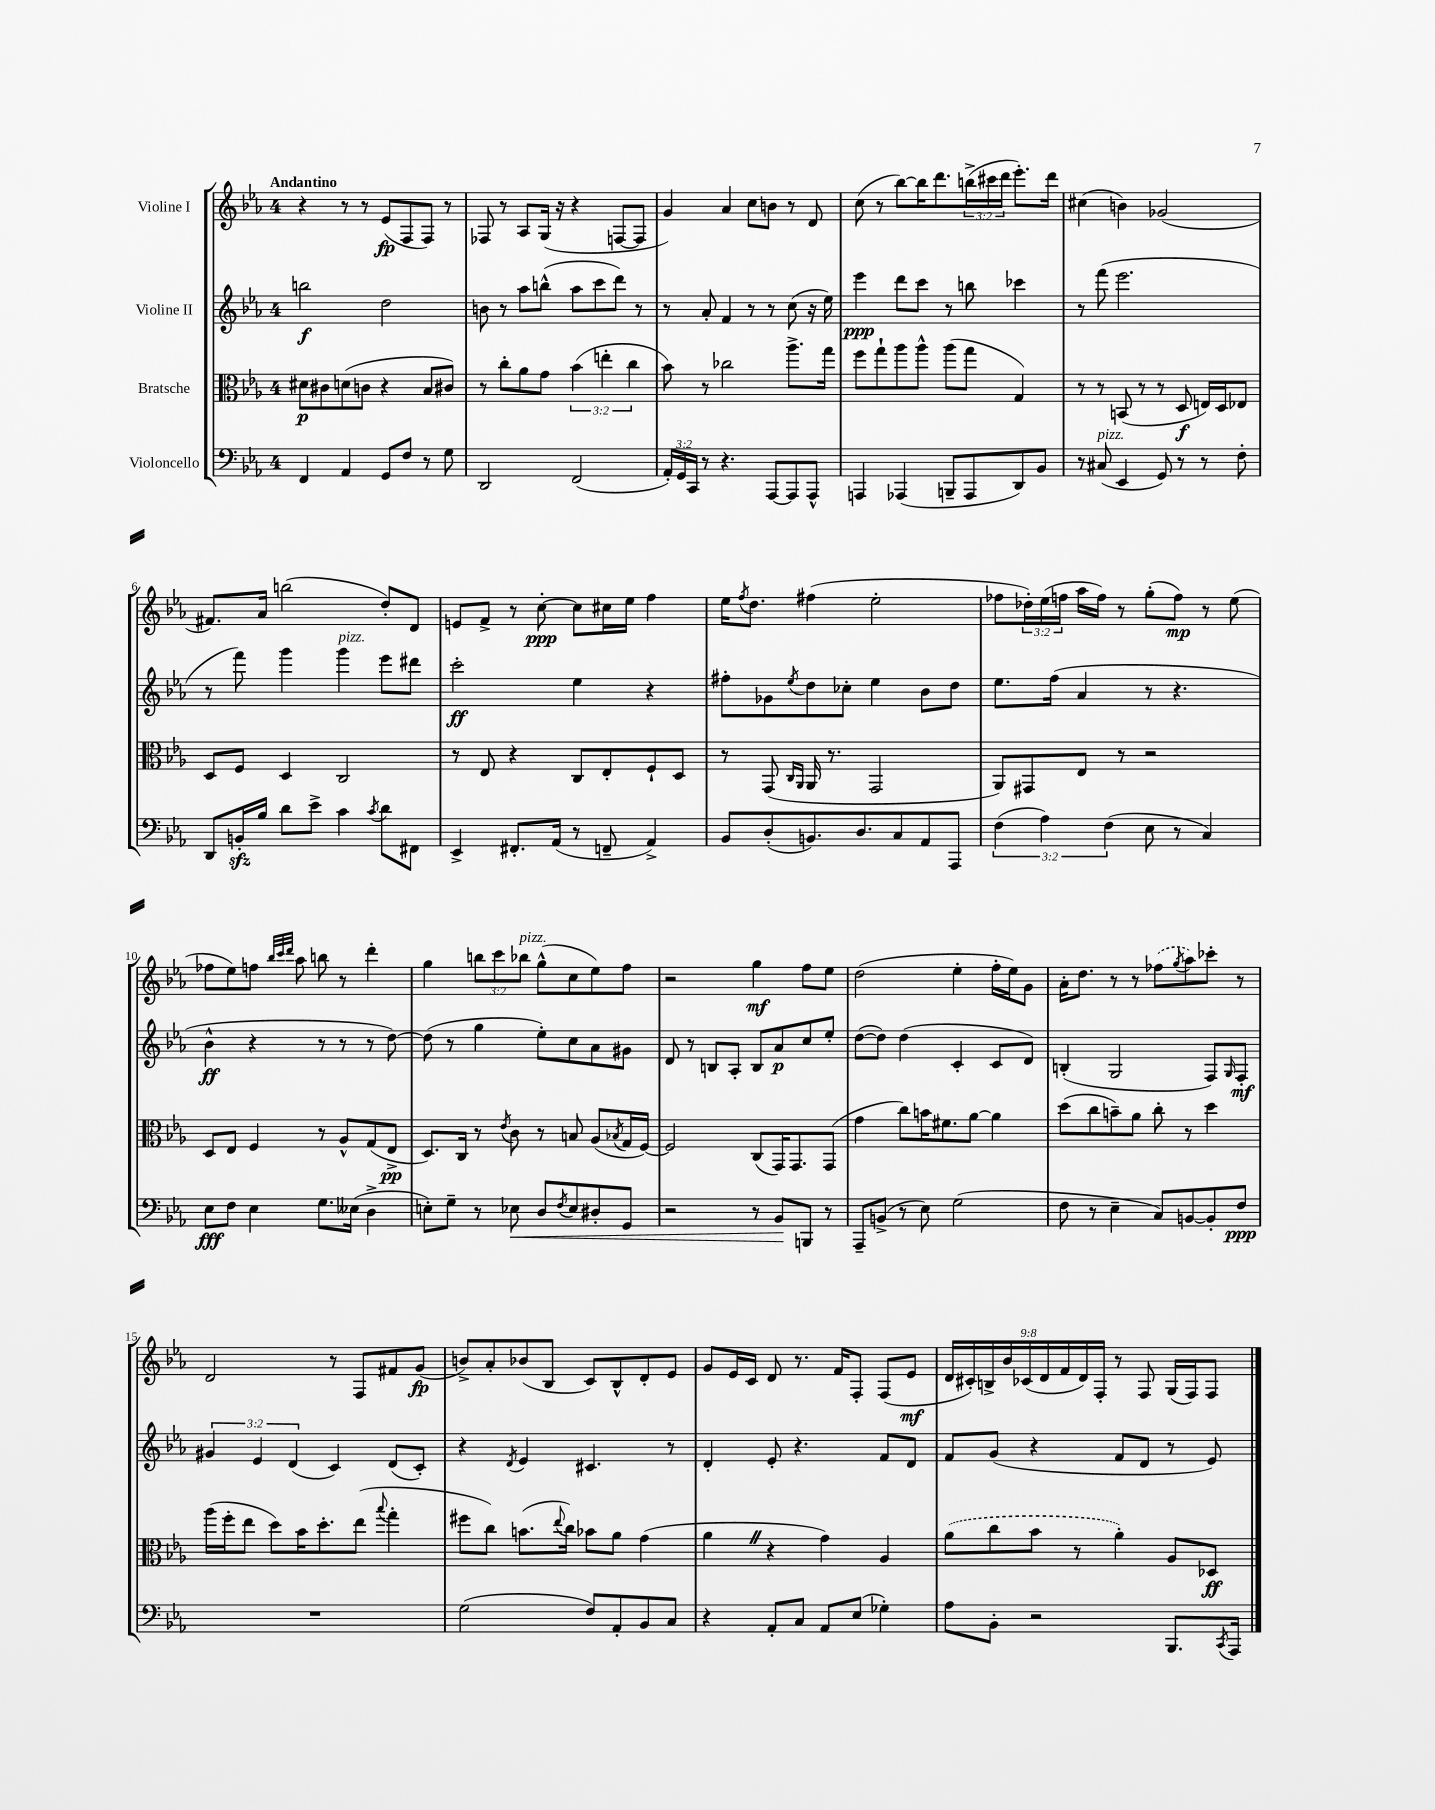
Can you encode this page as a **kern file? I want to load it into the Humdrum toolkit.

**kern	**kern	**kern	**kern
*staff4	*staff3	*staff2	*staff1
*clefF4	*clefC3	*clefG2	*clefG2
*k[b-e-a-]	*k[b-e-a-]	*k[b-e-a-]	*k[b-e-a-]
*M4/4	*M4/4	*M4/4	*M4/4
4FF	8d#	2bb	4r
.	8c#	.	.
4AA-	(8d	.	8r
.	8c	.	8r
8GG	4r	2dd	(8e-
8F	.	.	8F
8r	8B-	.	8F)
8G	8c#)	.	8r
=	=	=	=
2DD	8r	8b	8F-
.	8cc'	8r	8r
.	8a-	8aa-	8A-
.	8g	(8bb^^	(16G
.	.	.	16r
(2FF	(6b-	8aa-	4r
.	.	8ccc	.
.	6ee'	.	.
.	.	8ddd)	[8F
.	6cc	.	.
.	.	8r	8F]
=	=	=	=
24AA-')	8b-)	8r	4g)
24GG	.	.	.
24CC	.	.	.
8r	8r	8a-'	.
4.r	2cc-	4f	4a-
.	.	8r	8cc
[8AAA-	.	8r	8b
8AAA-]	8.aa-^	(8cc	8r
8AAA-^^	.	16r	8d
.	16gg	16ee-)	.
=	=	=	=
4AAA	8ff	4eee-	(8cc
.	8gg`	.	8r
(4AAA-	8aa-	8ddd	[8bb-)
.	8aa-^^	8ccc	16bb-]
.	.	.	8.ddd
8BBB~	(8aa-	8r	.
8AAA-	8gg	8bb	(24bb^
.	.	.	24ccc#
.	.	.	24ddd
8DD)	4G)	4ccc-	8.eee-')
8BB-	.	.	.
.	.	.	16ddd
=	=	=	=
8r	8r	8r	(4cc#
(8C#	8r	(8fff	.
4EE-	(8BB	2.eee-	4b)
.	8r	.	.
8GG)	8r	.	(2g-
8r	8D	.	.
8r	16E)	.	.
.	16D	.	.
8F'	8E-	.	.
=	=	=	=
8DD	8D	8r	8.f#)
16BB'	8F	8fff)	.
16B-	.	.	16a-
8d	4D	4ggg	(2bb
8e-^	.	.	.
4c	2C	4ggg	.
8qc	.	.	.
8d	.	8eee-	8dd')
8FF#	.	8ddd#	8d
=	=	=	=
4EE-^	8r	2ccc'	8e
.	8E-	.	8f^
8.FF#'	4r	.	8r
.	.	.	[8cc'
(16AA-	.	.	.
8r	8C	4ee-	8cc]
8FF~	8E-'	.	16cc#
.	.	.	16ee-
4AA-^)	8F`	4r	4ff
.	8D	.	.
=	=	=	=
8BB-	8r	8ff#'	16ee-
.	.	.	8qff
.	.	.	8.dd
(8D'	(8GG	8g-	.
.	16qqC	.	.
.	16qqAA-	8qee-	.
8.BB)	16AA-	8dd	(4ff#
.	8.r	.	.
.	.	8cc-'	.
8.D	.	.	.
.	2GG	4ee-	2ee-'
8C	.	.	.
8AA-	.	8b-	.
8AAA-	.	8dd	.
=	=	=	=
(6F	8AA-)	8.ee-	8ff-
.	8GG#	.	24dd-')
6A-)	.	.	(24ee-
.	.	(16ff	.
.	.	.	24ff
.	8E-	4a-	16aa-
.	.	.	16ff)
(6F	.	.	.
.	8r	.	8r
8E-	2r	8r	(8gg'
8r	.	4.r	8ff)
4C)	.	.	8r
.	.	.	(8ee-
=	=	=	=
8E-	8D	4b-^^	8ff-
8F	8E-	.	8ee-)
4E-	4F	4r	8ff
.	.	.	32qqbb-
.	.	.	32qqccc
.	.	.	32qqddd
.	.	.	8aa-
8.G	8r	8r	8bb
.	8A-^^	8r	8r
(16E--	.	.	.
4D^	(8G	8r	4ddd'
.	8E-^	[8dd)	.
=	=	=	=
8E')	8.D)	(8dd]	4gg
8G~	.	8r	.
.	16C	.	.
8r	8r	4gg	12bb
.	.	.	12ccc
.	8qe-	.	.
8E-	8c	.	.
.	.	.	12bb-
8D	8r	8ee-')	(8gg^^
8qF	.	.	.
8E-	8B	8cc	8cc
8D#'	(8A-	8a-	8ee-)
.	8qB-	.	.
8GG	16G	8g#	8ff
.	[16F)	.	.
=	=	=	=
2r	2F]	8d	2r
.	.	8r	.
.	.	8B	.
.	.	8A-'	.
8r	(8C	8B	4gg
8BB-	16GG)	8a-	.
.	8.GG	.	.
8BBB	.	8cc	8ff
8r	(8GG	8ee-'	8ee-
=	=	=	=
8AAA-~	4g	([8dd	(2dd
(8BB^	.	8dd])	.
8r	8cc)	(4dd	.
8E-)	16b	.	.
.	8.f#	.	.
(2G	.	4c'	4ee-'
.	[8a-	.	.
.	4a-]	8c	16ff'
.	.	.	16ee-)
.	.	8d)	8g
=	=	=	=
8F	(8dd	(4B'	16a-'
.	.	.	8.dd
8r	8cc	.	.
4E-~	8b~)	2G	8r
.	8a-	.	8r
8C)	8cc'	.	(8ff-
.	.	.	8qgg
[8BB	8r	.	8aa-)
8BB']	4dd	8F)	8ccc-'
.	.	16qqG	.
8F	.	8F'	8r
=	=	=	=
1r	(16aa-	6g#	2d
.	16ff'	.	.
.	8ee-	.	.
.	.	6e-	.
.	8dd)	.	.
.	.	(6d	.
.	16b-	.	.
.	8.dd'	.	.
.	.	4c)	8r
.	(8ee-	.	8F
.	8qqbb-	.	.
.	4gg'	(8d	8f#
.	.	8c')	(8g
=	=	=	=
(2G	8ff#	4r	8b^)
.	8cc)	.	8a-'
.	.	8qd	.
.	(8.b	4e-	(8b-
.	.	.	8B-
.	8qqee-	.	.
.	16cc)	.	.
8F)	8b-	4.c#	8c)
8AA-'	8a-	.	8B-^^
8BB-	(4g	.	8d'
8C	.	8r	8e-
=	=	=	=
4r	4a-	4d'	8g
.	.	.	16e-
.	.	.	16c
8AA-'	4r	8e-'	8d
8C	.	4.r	8.r
8AA-	4g)	.	.
.	.	.	16f
(8E-	.	.	8F'
4G-')	4A-	8f	(8F
.	.	8d	8e-
=	=	=	=
8A-	(8a-	8f	18d
.	.	.	18c#')
.	.	.	18B^
8BB-'	8cc	(8g	.
.	.	.	18b-
.	.	.	(18c-
2r	8b-	4r	.
.	.	.	18d
.	.	.	18f
.	8r	.	.
.	.	.	18d)
.	.	.	18F'
.	4a-')	8f	8r
.	.	8d	8F
8.BBB-	8A-	8r	(16G
.	.	.	16F)
.	8D-	8e-)	8F
8qCC	.	.	.
16AAA-	.	.	.
==	==	==	==
*-	*-	*-	*-
